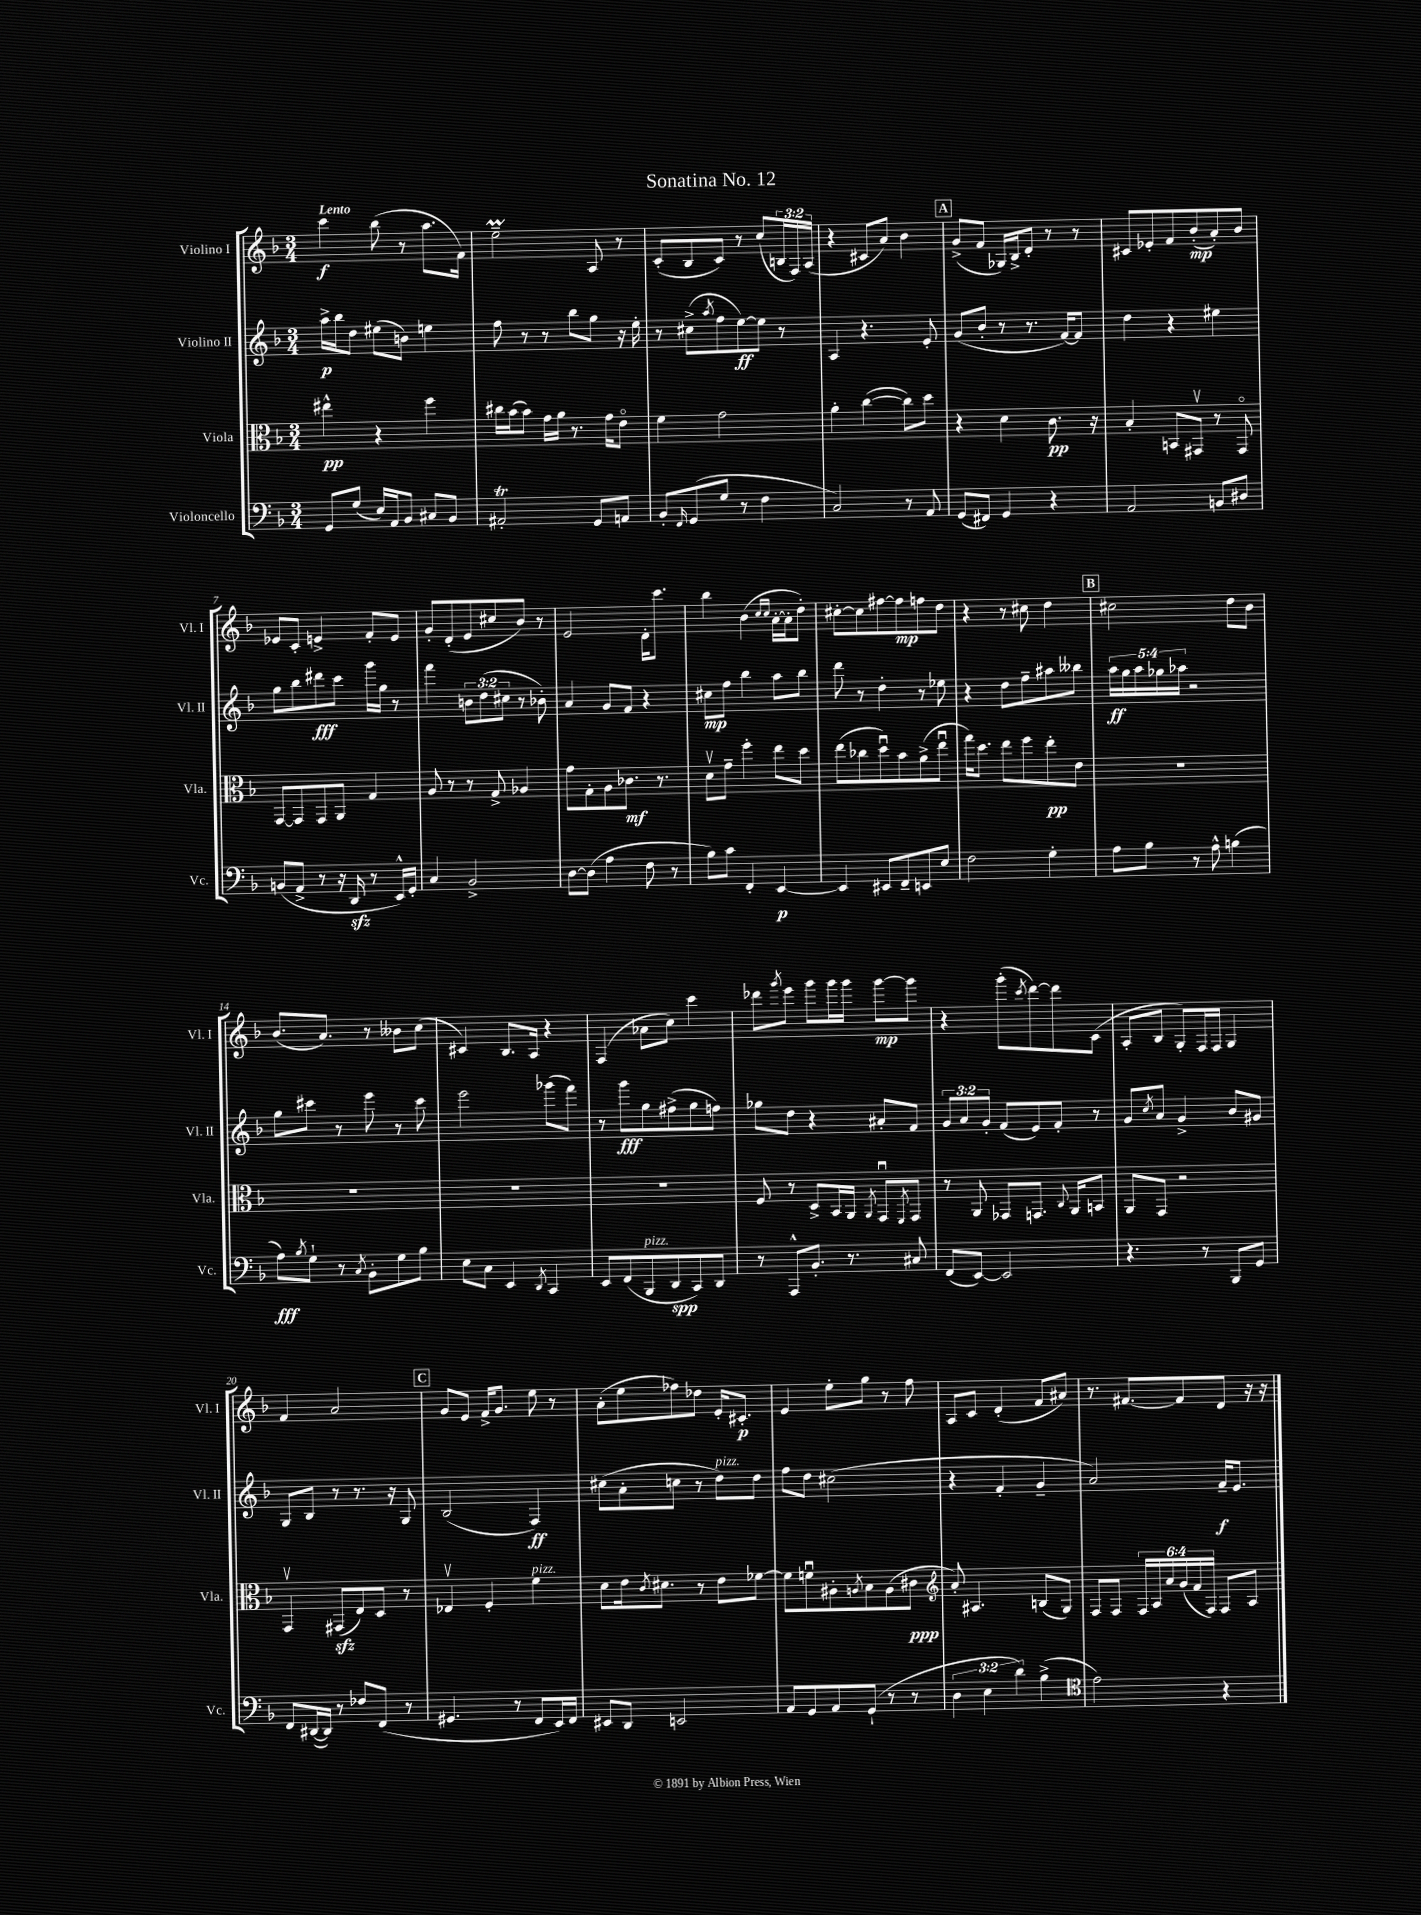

**kern	**dynam	**kern	**dynam	**kern	**dynam	**kern	**dynam
*part4	*part4	*part3	*part3	*part2	*part2	*part1	*part1
*staff4	*staff4	*staff3	*staff3	*staff2	*staff2	*staff1	*staff1
*I"Violoncello	*	*I"Viola	*	*I"Violino II	*	*I"Violino I	*
*I'Vc.	*	*I'Vla.	*	*I'Vl. II	*	*I'Vl. I	*
*clefF4	*	*clefC3	*	*clefG2	*	*clefG2	*
*k[b-]	*	*k[b-]	*	*k[b-]	*	*k[b-]	*
*M3/4	*	*M3/4	*	*M3/4	*	*M3/4	*
=1	=1	=1	=1	=1	=1	=1	=1
!	!	!	!	!	!	!LO:TX:a:B:t=Lento	!
8GG/L	.	4ee#X^^\	pp	16aa^\LL	p	4ccc\	f
.	.	.	.	16bb-\J	.	.	.
(8G/J	.	.	.	8dd\J	.	.	.
16E/LL)	.	4r	.	(8ee#X\L	.	(8bb-\	.
16AA/J	.	.	.	.	.	.	.
8BB-/J	.	.	.	8bn\J)	.	8r	.
8C#X/L	.	4ff\	.	4een\	.	8.aa\L	.
8BB-/J	.	.	.	.	.	.	.
.	.	.	.	.	.	16f\Jk)	.
=2	=2	=2	=2	=2	=2	=2	=2
2AA#Xt'/	.	16cc#X\LL	.	8ff\	.	2eem~\	.
.	.	(16b-\J	.	.	.	.	.
.	.	8b-\J)	.	8r	.	.	.
.	.	16g\LL	.	8r	.	.	.
.	.	16a\JJ	.	.	.	.	.
.	.	8.r	.	8bb-\L	.	.	.
8GG/L	.	.	.	8gg\J	.	8A/	.
.	.	16g\KL	.	.	.	.	.
8AAn/J	.	8e\J	.	16r	.	8r	.
.	.	.	.	16ee'\	.	.	.
=3	=3	=3	=3	=3	=3	=3	=3
8BB-'/L	.	4f\	.	8r	.	(8c'/L	.
16qqFF/	.	.	.	.	.	.	.
(8GG/	.	.	.	(8cc#X^\L	.	8B-/	.
.	.	.	.	8qaa/	.	.	.
8G/J	.	2g\	.	8ff\	.	8c/J)	.
8r	.	.	.	[8ee\)	ff	8r	.
4F\	.	.	.	8ee\J]	.	(8cc/L	.
.	.	.	.	8r	.	24Bn/L	.
.	.	.	.	.	.	24F/)	.
.	.	.	.	.	.	(24A/JJ	.
=4	=4	=4	=4	=4	=4	=4	=4
2C/)	.	4a'\	.	4A/	.	4r	.
.	.	([4cc\	.	4.r	.	8c#X/L	.
.	.	.	.	.	.	8a/J)	.
8r	.	8cc\L])	.	.	.	4b-\	.
8AA/	.	8dd\J	.	8e'/	.	.	.
!!LO:REH:place=s1:t=A
=5	=5	=5	=5	=5	=5	=5	=5
(8GG/L	.	4r	.	(8g/L	.	(8g^/L	.
8FF#X/J)	.	.	.	8b-'/J	.	8f/J	.
4GG/	.	4d\	.	8r	.	16G-X/LL)	.
.	.	.	.	.	.	16B-^/J	.
.	.	.	.	8.r	.	8d'/J	.
4r	.	8.c\	pp	.	.	8r	.
.	.	.	.	[16f/KL)	.	.	.
.	.	.	.	8f/J]	.	8r	.
.	.	16r	.	.	.	.	.
=6	=6	=6	=6	=6	=6	=6	=6
2AA/	.	4B-'/	.	4dd\	.	8c#X/L	.
.	.	.	.	.	.	8e-X'/	.
.	.	8BBn/L	.	4r	.	8f/	.
.	.	8GG#Xv/J	.	.	.	(8b-'/	mp
8BBn/L	.	8r	.	4ee#X\	.	8a'/)	.
8D#X/J	.	8GG#/	.	.	.	8b-/J	.
!!LO:LB:g=z
=7	=7	=7	=7	=7	=7	=7	=7
(8BBn/L	.	[8GG/L	.	8gg\L	.	8e-X/L	.
8AA^/J	.	8GG/]	.	8bb-\	.	8c'/J	.
8r	.	8GG/	.	8ddd#X\	fff	4en^/	.
16r	.	8AA/J	.	8ccc\J	.	.	.
16DDzz/	.	.	.	.	.	.	.
8r	.	4G/	.	16ggg\LL	.	8f'/L	.
.	.	.	.	16gg\JJ	.	.	.
16EE^^/LL)	.	.	.	8r	.	8e/J	.
16GG'/JJ	.	.	.	.	.	.	.
=8	=8	=8	=8	=8	=8	=8	=8
4C/	.	8A/	.	4fff\	.	8g'/L	.
.	.	8r	.	.	.	(8d'/	.
2BB-^/	.	8r	.	12bn\L	.	8e/	.
.	.	.	.	(12dd\	.	.	.
.	.	8G^/	.	.	.	8cc#X/	.
.	.	.	.	12cc#X\J	.	.	.
.	.	4A-X/	.	8r	.	8b-/J)	.
.	.	.	.	8b-X'\)	.	8r	.
=9	=9	=9	=9	=9	=9	=9	=9
[8D\L	.	8g\L	.	4a/	.	2e/	.
(8D\J]	.	8G'\	.	.	.	.	.
4A\	.	8A\	.	8g/L	.	.	.
.	.	8.c-X\J	mf	8f/J	.	.	.
8F\	.	.	.	4r	.	16d'\KL	.
.	.	8.r	.	.	.	8.ccc\J	.
8r	.	.	.	.	.	.	.
=10	=10	=10	=10	=10	=10	=10	=10
8B-\L)	.	8dv\L	.	8cc#X\L	mp	4bb-\	.
8c\J	.	8g~\J	.	8ff\J	.	.	.
4FF'/	.	4ff'\	.	4bb-\	.	(4b-\	.
.	.	.	.	.	.	16qqcc/LL	.
.	.	.	.	.	.	16qqcc/JJ	.
[4EE/	p	8ee\L	.	8aa\L	.	[16a'\LL	.
.	.	.	.	.	.	16a'\J]	.
.	.	8dd\J	.	8bb-\J	.	8dd'\J)	.
=11	=11	=11	=11	=11	=11	=11	=11
4EE/]	.	(8ee\L	.	8ddd\	.	[8cc#X'\L	.
.	.	8cc-X\	.	8r	.	8cc#\]	.
8EE#X/L	.	8ddu\)	.	4dd'\	.	[8ff#X\	.
8FF~/	.	8b-\	.	.	.	8ff#\]	mp
8EEn/	.	(8a^\	.	8r	.	8ffn\	.
8E/J	.	8eeu\J	.	8ee-X\	.	8dd\J	.
=12	=12	=12	=12	=12	=12	=12	=12
2F\	.	16gg\KL)	.	4r	.	4r	.
.	.	8.dd\J	.	.	.	.	.
.	.	8ee\L	.	8dd\L	.	8r	.
.	.	8ff\	.	8ff~\	.	8cc#X\	.
4G'\	.	8ee'\	pp	8aa#X\	.	4dd\	.
.	.	8e\J	.	8bb--X\J	.	.	.
!!LO:REH:place=s1:t=B
=13	=13	=13	=13	=13	=13	=13	=13
8A\L	.	2.r	.	20aa\LL	ff	2cc#X\	.
.	.	.	.	20gg\	.	.	.
.	.	.	.	20aa\	.	.	.
8B-\J	.	.	.	.	.	.	.
.	.	.	.	20gg-X\	.	.	.
.	.	.	.	20aa-X\JJ	.	.	.
8r	.	.	.	2r	.	.	.
8A^^\	.	.	.	.	.	.	.
(4Bn\	.	.	.	.	.	8dd\L	.
.	.	.	.	.	.	8b-\J	.
!!LO:LB:g=z
=14	=14	=14	=14	=14	=14	=14	=14
8A\L)	fff	2.r	.	8gg\L	.	(8.b-/L	.
8qB-/	.	.	.	.	.	.	.
8G`\J	.	.	.	8ccc#X\J	.	.	.
.	.	.	.	.	.	8.a/J)	.
8r	.	.	.	8r	.	.	.
8qC/	.	.	.	.	.	.	.
8BB-'\L	.	.	.	8eee\	.	8r	.
8G\	.	.	.	8r	.	8b--X\L	.
8B-\J	.	.	.	8ccc#\	.	(8cc\J	.
=15	=15	=15	=15	=15	=15	=15	=15
8E\L	.	2.r	.	2eee\	.	4c#X/)	.
8C\J	.	.	.	.	.	.	.
4EE/	.	.	.	.	.	8.B-/L	.
.	.	.	.	.	.	16A/Jk	.
8qDD/	.	.	.	.	.	.	.
4CC/	.	.	.	(8ggg-X\L	.	4r	.
.	.	.	.	8fff\J)	.	.	.
=16	=16	=16	=16	=16	=16	=16	=16
8EE/L	.	2.r	.	8r	.	(4F/	.
(8FF/	.	.	.	8ggg\L	fff	.	.
!LO:TX:a:i:t=pizz.	!	!	!	!	!	!	!
8BBB-/	.	.	.	8gg\	.	8a-X\L	.
8DD/	spp	.	.	(8ff#X^\	.	8cc\J)	.
8CC/)	.	.	.	8gg\	.	4ccc\	.
8DD/J	.	.	.	8ffn\J)	.	.	.
=17	=17	=17	=17	=17	=17	=17	=17
8r	.	8F/	.	8gg-X\L	.	8ddd-X\L	.
.	.	.	.	.	.	8qggg/	.
8AAA^^/L	.	8r	.	8dd\J	.	8eee\J	.
8.BB-'/J	.	8D^/L	.	4r	.	8ggg\L	.
.	.	16BB-/L	.	.	.	16ggg\L	.
8.r	.	16AA/JJ	.	.	.	16ggg\JJ	.
.	.	8qAA/	.	.	.	.	.
.	.	8GGu/L	.	8a#X'/L	.	[8ggg\L	mp
.	.	8qFF/	.	.	.	.	.
8C#X/	.	8GG/J	.	8f/J	.	8ggg\J]	.
=18	=18	=18	=18	=18	=18	=18	=18
(8FF/L	.	8r	.	12g/L	.	4r	.
.	.	.	.	12a/	.	.	.
[8EE/J)	.	8AA/	.	.	.	.	.
.	.	.	.	12g'/J	.	.	.
2EE/]	.	8GG-X/L	.	(8f/L	.	(8ggg'\L	.
.	.	.	.	.	.	8qccc/	.
.	.	8.GGn/J	.	8e/)	.	[8ddd\)	.
.	.	.	.	8f'/J	.	8ddd\]	.
.	.	8qqC/	.	.	.	.	.
.	.	16AA/KL	.	.	.	.	.
.	.	8BBn/J	.	8r	.	(8c\J	.
=19	=19	=19	=19	=19	=19	=19	=19
4.r	.	8AA/L	.	8g/L	.	8A'/L	.
.	.	.	.	8qcc/	.	.	.
.	.	8GG/J	.	8a/J	.	8B-/J	.
.	.	2r	.	4g^/	.	8G'/L)	.
8r	.	.	.	.	.	16F/L	.
.	.	.	.	.	.	16F/JJ	.
8BBB-/L	.	.	.	8b-/L	.	4G/	.
8GG/J	.	.	.	8g#X/J	.	.	.
!!LO:LB:g=z
=20	=20	=20	=20	=20	=20	=20	=20
8FF/L	.	4GGv/	.	8G/L	.	4f/	.
([16DD#X/L	.	.	.	8B-/J	.	.	.
16DD#/JJ])	.	.	.	.	.	.	.
8r	.	(8GG#Xzz/L	.	8r	.	2a/	.
8F-X/L	.	8E/)	.	8.r	.	.	.
(8FF/J	.	8D/J	.	.	.	.	.
.	.	.	.	16r	.	.	.
8r	.	8r	.	8G/	.	.	.
!!LO:REH:place=s1:t=C
=21	=21	=21	=21	=21	=21	=21	=21
4.GG#X/	.	4E-Xv/	.	(2B-/	.	8g/L	.
.	.	.	.	.	.	8e/J	.
.	.	4F'/	.	.	.	16f^/KL	.
.	.	.	.	.	.	8.g/J	.
8r	.	.	.	.	.	.	.
!	!	!LO:TX:a:i:t=pizz.	!	!	!	!	!
8FF/L	.	4f\	.	4F/)	ff	8ee\	.
16EE/L)	.	.	.	.	.	8r	.
16FF/JJ	.	.	.	.	.	.	.
=22	=22	=22	=22	=22	=22	=22	=22
8EE#X/L	.	8d\L	.	(8cc#X\L	.	(8a'\L	.
8DD/J	.	16e\k	.	8a'\	.	8ee\	.
.	.	8qc/	.	.	.	.	.
.	.	8.d#X\J	.	.	.	.	.
2EEn/	.	.	.	8ccn\J	.	8ff-X\)	.
.	.	8r	.	8r	.	8dd-X\J	.
!	!	!	!	!LO:TX:a:i:t=pizz.	!	!	!
.	.	8e\L	.	8dd\L)	.	16e'/KL	.
.	.	.	.	.	.	8.c#X'/J	p
.	.	[8f-X\J	.	8dd\J	.	.	.
=23	=23	=23	=23	=23	=23	=23	=23
8AA/L	.	8f-\L]	.	8ff\L	.	4e/	.
8GG/	.	8fnu\	.	8dd\J	.	.	.
8AA/	.	8A#X'\	.	(2cc#X\	.	8ee'\L	.
.	.	8qAn/	.	.	.	.	.
(8GG`/J	.	8B-\	.	.	.	8gg\J	.
8r	.	(8A\	.	.	.	8r	.
8r	.	8c#X\J	ppp	.	.	8ff\	.
=24	=24	=24	=24	=24	=24	=24	=24
*	*	*clefG2	*	*	*	*	*
6D\	.	8a'/)	.	4r	.	8A/L	.
.	.	4.A#X/	.	.	.	8c/J	.
6E\	.	.	.	.	.	.	.
.	.	.	.	4f'/	.	(4d'/	.
6d\)	.	.	.	.	.	.	.
(4B-^\	.	(8Bn/L	.	4g~/	.	8f/L	.
.	.	8G/J)	.	.	.	8a#X/J)	.
=25	=25	=25	=25	=25	=25	=25	=25
*clefC4	*	*	*	*	*	*	*
2e\)	.	8F/L	.	2a/)	.	8.r	.
.	.	8F/J	.	.	.	.	.
.	.	.	.	.	.	[8.f#X/L	.
.	.	24F/LL	.	.	.	.	.
.	.	24A/	.	.	.	.	.
.	.	24a/	.	.	.	.	.
.	.	(24g/	.	.	.	8f#/]	.
.	.	24f/	.	.	.	.	.
.	.	24F/JJ)	.	.	.	.	.
4r	.	8F/L	.	16f~/KL	f	8d/J	.
.	.	.	.	8.e/J	.	.	.
.	.	8A/J	.	.	.	16r	.
.	.	.	.	.	.	16r	.
==	==	==	==	==	==	==	==
*-	*-	*-	*-	*-	*-	*-	*-
